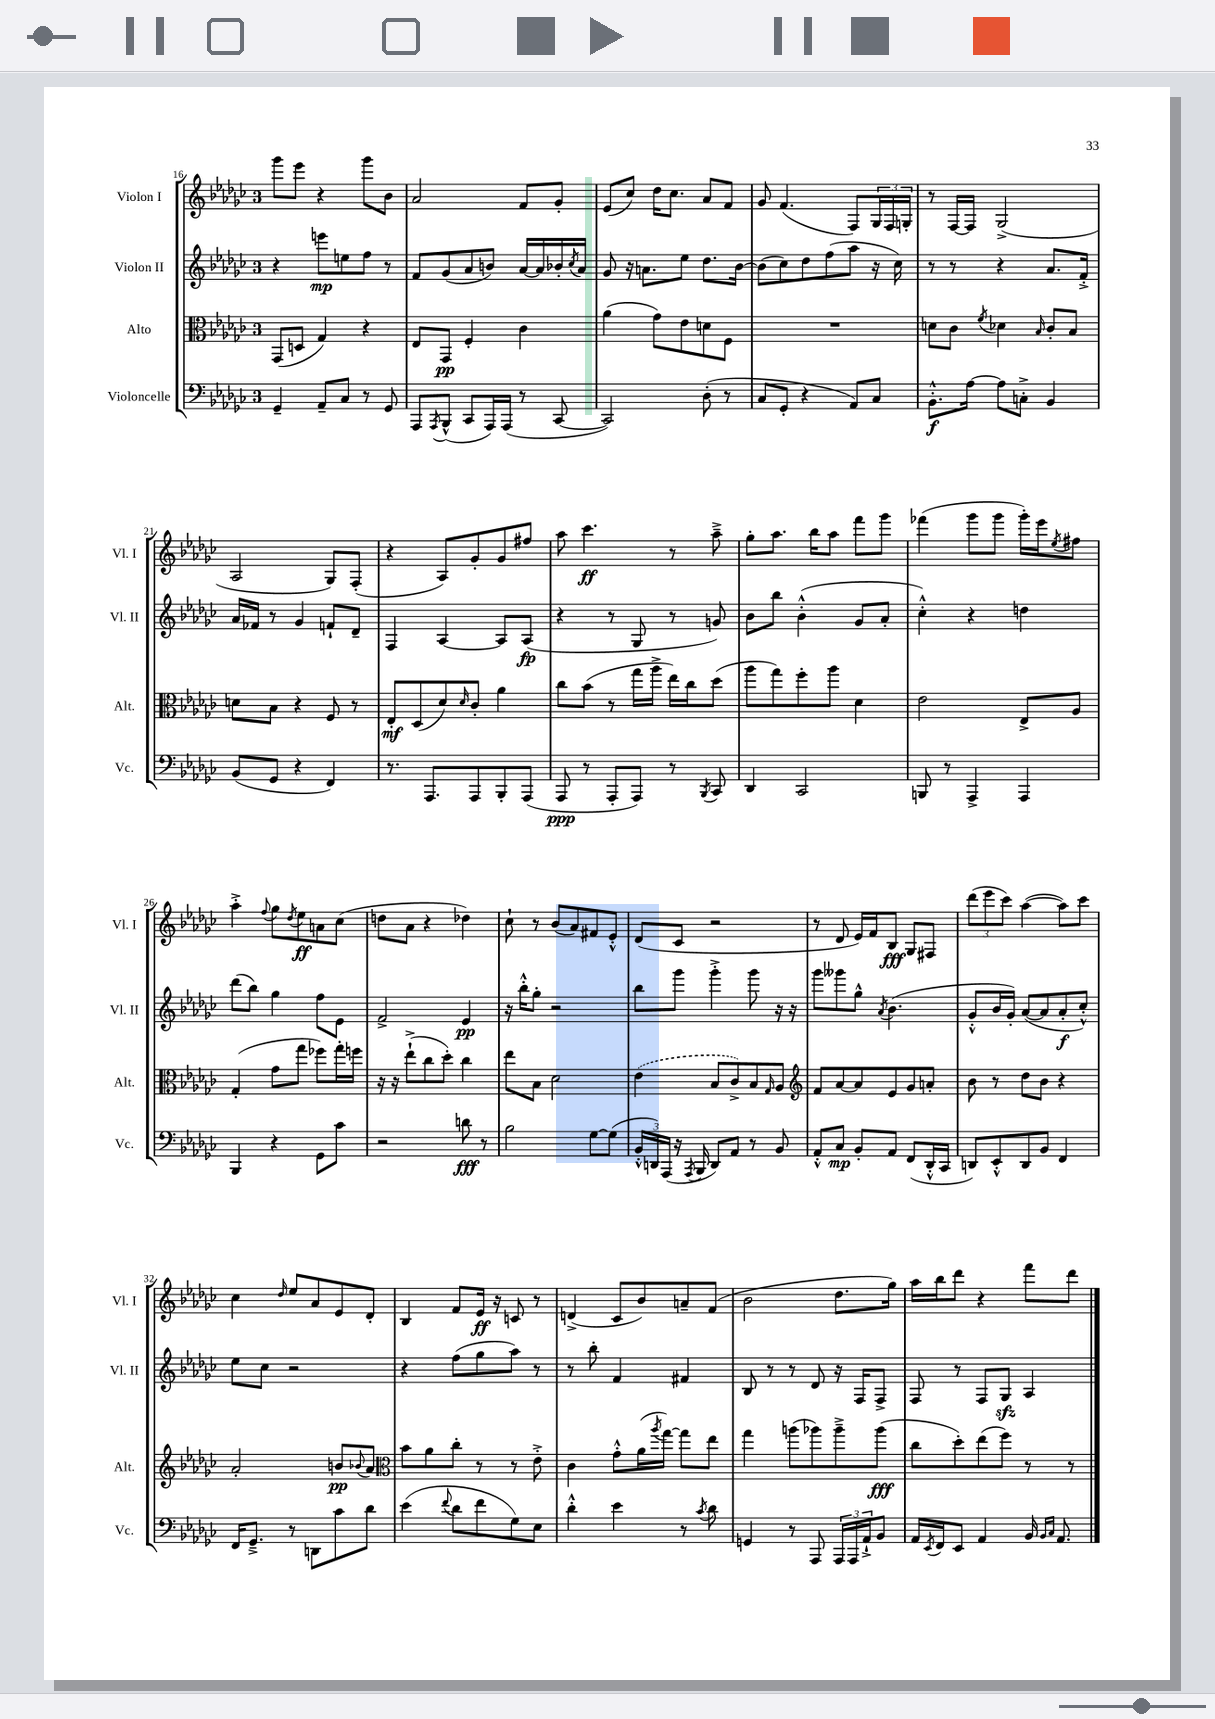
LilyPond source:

<<
\new StaffGroup <<
\new Staff = "s0" \with { instrumentName = "Violon I" shortInstrumentName = "Vl. I" } {
    \clef treble \key ges \major \once \override Staff.TimeSignature.style = #'single-digit \time 3/4
    ges'''8 ees'''8 r4 ges'''8 bes'8 |
    aes'2 f'8 ges'8-. |
    ees'8( ces''8) des''16 ces''8. aes'8 f'8 |
    ges'8 f'4.( f8) \tuplet 3/2 { ges16 f16 g16-. } |
    r8 f16~ f16 ges2->( |
    aes2 ges8) f8-.( |
    r4 aes8) ges'8-. ges'8 fis''8 |
    aes''8 ces'''4.\ff r8 aes''8---> |
    ges''8-. aes''8. bes''16 aes''8 f'''8 ges'''8 |
    fes'''4( ges'''8 ges'''8 ges'''16-.) ees'''16 \acciaccatura { ees''8 } fis''8 |
    aes''4-.-> \appoggiatura { f''8 } ges''8 \acciaccatura { des''8 } ees''8\ff a'8 ces''8( |
    d''8 aes'8 r4 des''4) |
    ces''8-! r8 bes'8( aes'8) fis'8 ees'8-.-^ |
    des'8( ces'8 r2 |
    r8 des'8 ees'16) f'16 bes8\fff ges8 fis8 |
    \tuplet 3/2 { des'''8( ees'''8 ces'''8) } aes''4~( aes''8) ces'''8 |
    ces''4 \grace { des''16 } ees''8 aes'8 ees'8 des'8-. |
    bes4 f'8 ees'16\ff r16 c'8 r8 |
    d'4->( ces'8 bes'8) a'8-- f'8( |
    bes'2 des''8. ges''16) |
    aes''16 bes''16 des'''8 r4 f'''8 des'''8 \bar "|." |
}
\new Staff = "s1" \with { instrumentName = "Violon II" shortInstrumentName = "Vl. II" } {
    \clef treble \key ges \major \once \override Staff.TimeSignature.style = #'single-digit \time 3/4
    r4 e'''8\mp e''8 f''8 r8 |
    f'8 ges'8( aes'8 b'8) aes'16~ aes'16 bes'16-. \acciaccatura { ces''8 } aes'16 |
    ges'8 r16 a'8. ees''8 des''8. bes'16~ |
    bes'8( ces''8) des''8 f''8( aes''8 r16 ces''16) |
    r8 r8 r4 aes'8. f'16-.-> |
    aes'16 fes'16 r8 ges'4 f'8-! des'8-- |
    f4 aes4~ aes8 aes8\fp( |
    r4 r8 ges8 r8 g'8) |
    bes'8 bes''8 bes'4-.-^( ges'8 aes'8-. |
    ces''4-.-^) r4 d''4 |
    des'''8( bes''8) ges''4 f''8 ees'8 |
    f'2-> ees'4\pp |
    r16 bes''16-.-^ ges''8-. r2 |
    bes''8 ges'''8 ges'''4-.-> ges'''8 r16 r16 |
    ges'''8 geses'''8 ges''8-^ \acciaccatura { aes'8 } bes'4.( |
    ges'8-.-^ bes'16 ges'16-.) aes'8~( aes'8 aes'8-.\f ces''8-.-^) |
    ees''8 ces''8 r2 |
    r4 f''8( ges''8 aes''8) r8 |
    r8 bes''8-. f'4 fis'4 |
    bes8 r8 r8 des'8 r16 f16 f8-> |
    f8 r8 f8 ges8\sfz aes4 \bar "|." |
}
\new Staff = "s2" \with { instrumentName = "Alto" shortInstrumentName = "Alt." } {
    \clef alto \key ges \major \once \override Staff.TimeSignature.style = #'single-digit \time 3/4
    ges,8( d8 ges4) r4 |
    ees8 ges,8\pp f4-. ces'4 |
    aes'4( ges'8) ees'8 d'8 f8 |
    R2. |
    d'8 ces'8 \acciaccatura { f'8 } des'4 \grace { bes16 } ces'8-. bes8 |
    d'8 bes8 r4 f8 r8 |
    ees8-.\mf des8( des'8) \grace { des'16 } ces'8-. aes'4 |
    ces''8 bes'8( r8 ges''16 aes''16-> ees''16) ces''16 des''8( |
    aes''8 ges''8) f''8-. aes''8 des'4 |
    ees'2 ees8-> aes8 |
    ges4-.( ges'8 ges''8 fes''8) ges''16-. f''16 |
    r16 r16 ees''8-!->( ces''8 des''8-.) ces''4 |
    ees''8 bes8 des'2 |
    \once \slurDashed ees'4( bes8 ces'8->) bes8 \grace { ges16 } aes8 |
    \clef treble f'8 aes'8~ aes'8 ees'8 ges'8 a'8-. |
    bes'8 r8 des''8 bes'8 r4 |
    aes'2-. b'8\pp \appoggiatura { bes'8 } aes'8 |
    \clef alto bes'8 aes'8 ces''8-. r8 r8 ees'8-.-> |
    ces'4 ges'8-.-^ aes'16( \acciaccatura { aes''8 } ges''16~) ges''8 ees''8 |
    ges''4 a''8( aes''8) aes''8---> aes''8\fff( |
    ces''8 des''8-.) ees''8( f''8) r8 r8 \bar "|." |
}
\new Staff = "s3" \with { instrumentName = "Violoncelle" shortInstrumentName = "Vc." } {
    \clef bass \key ges \major \once \override Staff.TimeSignature.style = #'single-digit \time 3/4
    ges,4-- aes,8-- ces8 r8 ges,8 |
    aes,,8 \acciaccatura { aes,,8 } bes,,8-^( ces,8 aes,,16) aes,,16( r8 ces,8~ |
    ces,2) des8-.( r8 |
    ces8 ges,8-. r4 aes,8) ces8 |
    bes,8.-.-^\f aes16~ aes8 c8-.-> bes,4 |
    bes,8( ges,8 r4 f,4) |
    r8. aes,,8. aes,,8 bes,,8-. aes,,8( |
    aes,,8\ppp r8 aes,,8-. aes,,8) r8 \acciaccatura { bes,,8 } ces,8 |
    des,4 ces,2 |
    b,,8 r8 aes,,4-> aes,,4 |
    bes,,4 r4 ges,8 ces'8 |
    r2 d'8\fff r8 |
    bes2 ges8~ ges8( |
    \tuplet 3/2 { bes,16-.-^ d,16) aes,,16( } r16 \acciaccatura { aes,,8 } bes,,16 d,8) aes,8 r8 bes,8 |
    aes,8-.-^ ces8\mp bes,8-. aes,8 f,8( des,16-.-^ ces,16 |
    d,8) ees,8-.-^ d,8 bes,8 f,4 |
    f,16 ges,8.---> r8 d,8 ces'8 des'8 |
    ees'4( \appoggiatura { f'8 } des'8 f'8 ges8) ees8 |
    des'4-.-^ ees'4 r8 \acciaccatura { ces'8 } des'8 |
    g,4 r8 aes,,8 \tuplet 3/2 { aes,,16 aes,,16 aes,16-!-> } bes,8 |
    aes,16 \acciaccatura { ees,8 } f,16 ees,8 aes,4 bes,16 \grace { bes,16 ces16 } aes,8. \bar "|." |
}
>>
>>
\layout { \context { \Score currentBarNumber = #16 } }
